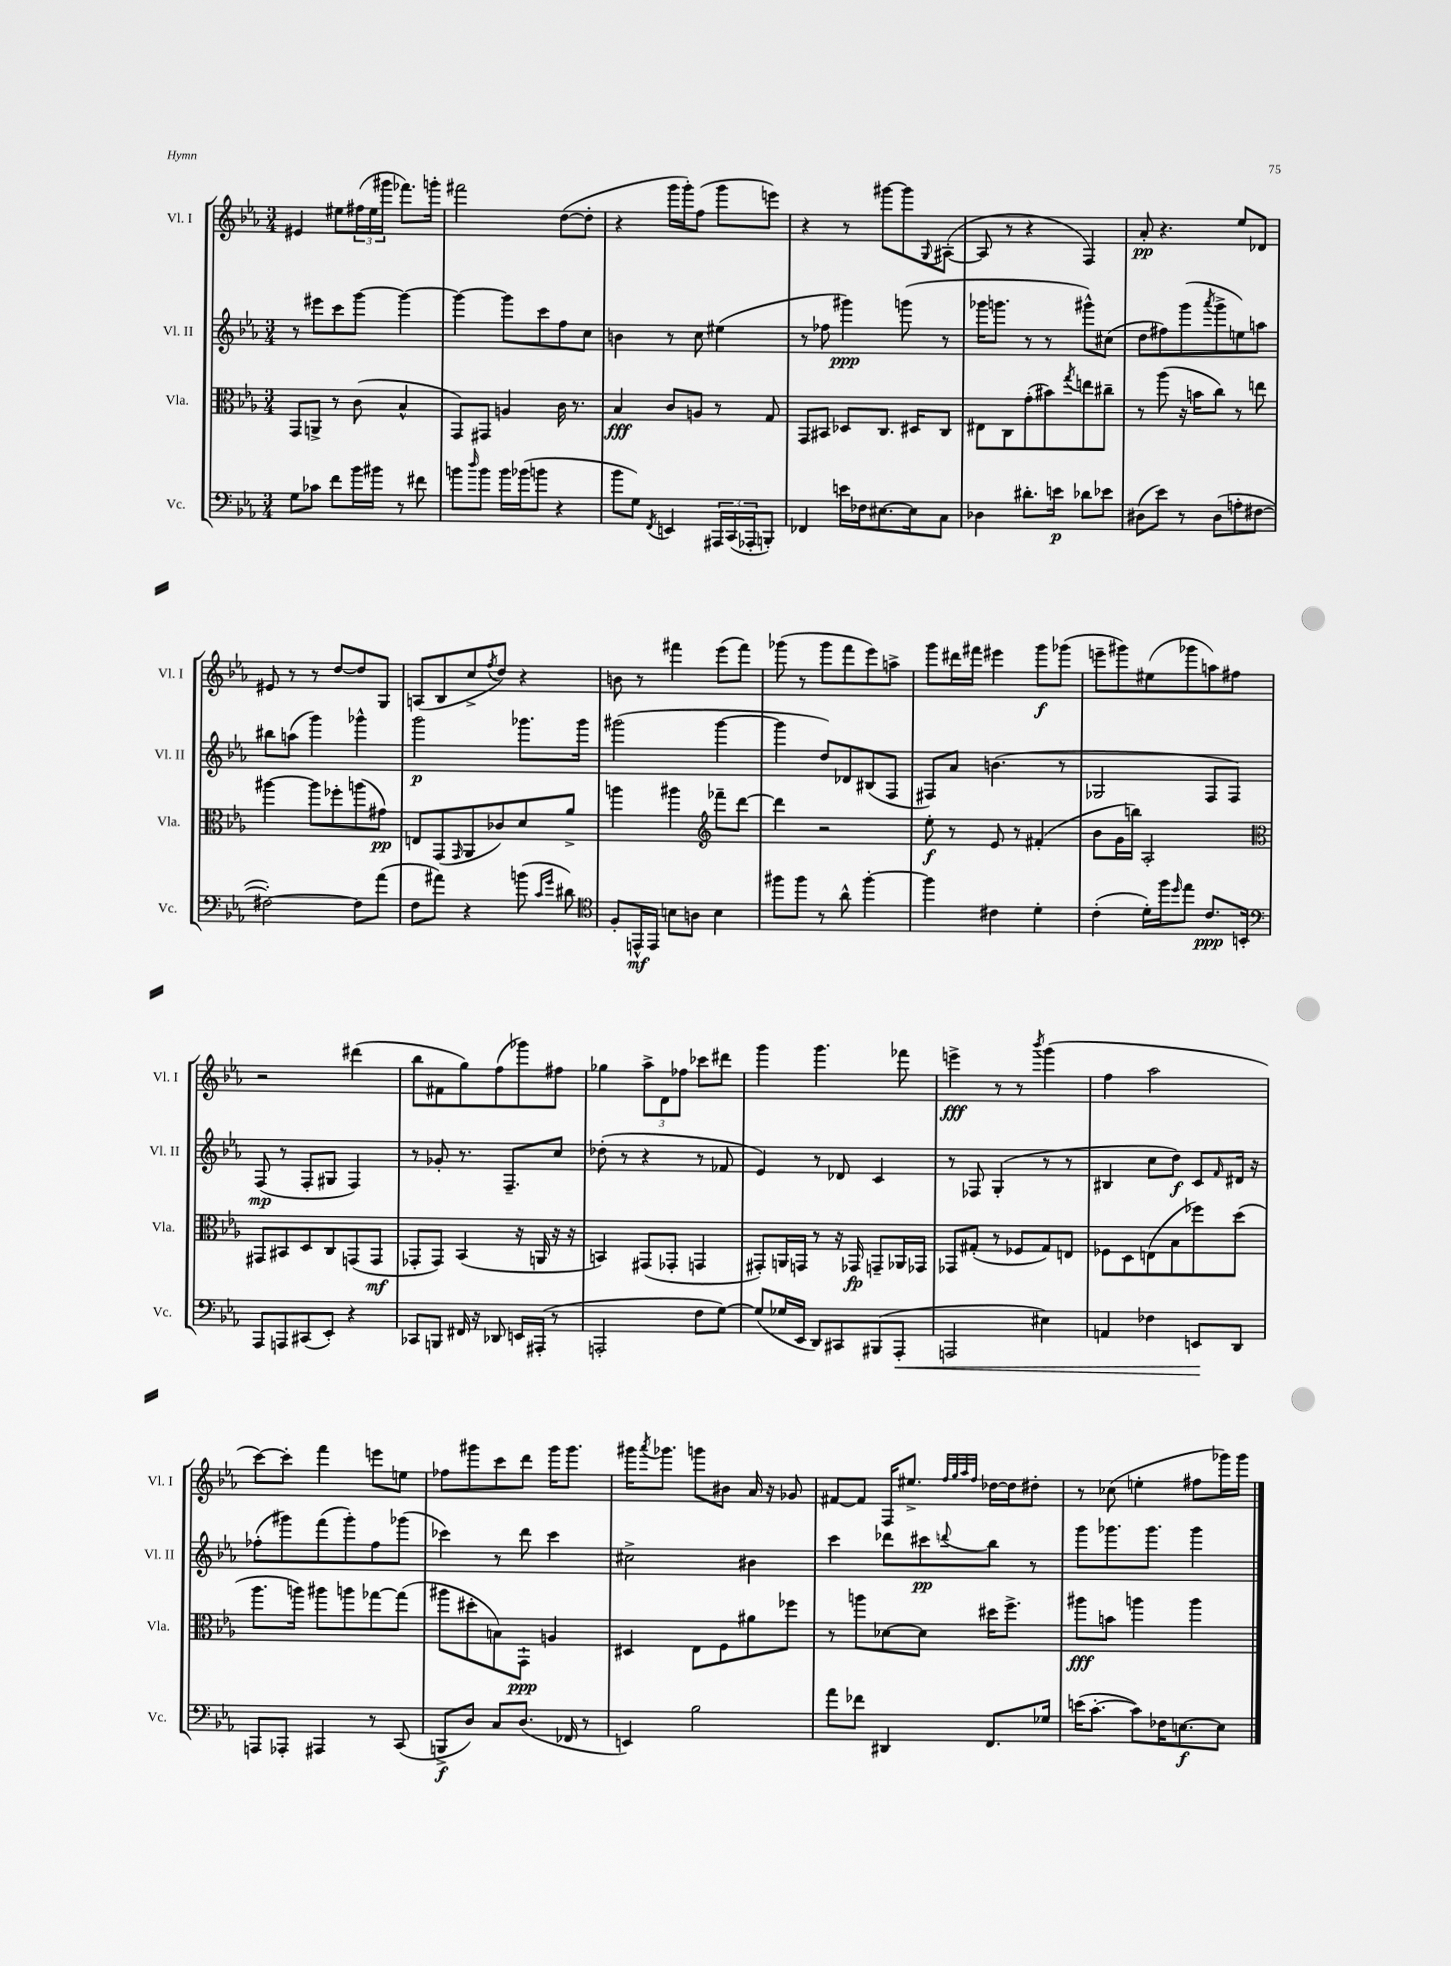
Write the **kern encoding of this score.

**kern	**dynam	**kern	**dynam	**kern	**dynam	**kern	**dynam
*part4	*part4	*part3	*part3	*part2	*part2	*part1	*part1
*staff4	*staff4	*staff3	*staff3	*staff2	*staff2	*staff1	*staff1
*I"Vc.	*	*I"Vla.	*	*I"Vl. II	*	*I"Vl. I	*
*I'Vc.	*	*I'Vla.	*	*I'Vl. II	*	*I'Vl. I	*
*clefF4	*	*clefC3	*	*clefG2	*	*clefG2	*
*k[b-e-a-]	*	*k[b-e-a-]	*	*k[b-e-a-]	*	*k[b-e-a-]	*
*M3/4	*	*M3/4	*	*M3/4	*	*M3/4	*
=105	=105	=105	=105	=105	=105	=105	=105
8G\L	.	8GG/L	.	8r	.	4e#X/	.
8c-X\J	.	8AAn^/J	.	8eee#X\L	.	.	.
8f\L	.	8r	.	8ccc\	.	8ee#X\L	.
16b-\L	.	(8c\	.	[8ggg\J	.	(24ff#X\L	.
.	.	.	.	.	.	24ee#\	.
16b#X\JJ	.	.	.	.	.	.	.
.	.	.	.	.	.	24ggg#X\JJ	.
8r	.	4B-^^/	.	4ggg\_	.	8.fff-X\L)	.
8f#X\	.	.	.	.	.	.	.
.	.	.	.	.	.	16gggn'\Jk	.
=106	=106	=106	=106	=106	=106	=106	=106
8bn\L	.	8GG/L)	.	4ggg\_	.	2fff#X\	.
16qqdd/	.	.	.	.	.	.	.
8b\J	.	8GG#X/J	.	.	.	.	.
16b\LL	.	4An/	.	8ggg\L]	.	.	.
(16b-X\J	.	.	.	.	.	.	.
8bn\J	.	.	.	8ccc\	.	.	.
4r	.	16c\	.	8ff\	.	([8dd\L	.
.	.	8.r	.	.	.	.	.
.	.	.	.	8cc\J	.	8dd'\J]	.
=107	=107	=107	=107	=107	=107	=107	=107
8b-\L	.	4B-/	fff	4bn\	.	4r	.
8G\J)	.	.	.	.	.	.	.
8qFF/	.	.	.	.	.	.	.
4EEn/	.	8c/L	.	8r	.	16ggg\LL	.
.	.	.	.	.	.	16ggg'\J)	.
.	.	8An/J	.	8cc\	.	(8ff\J	.
24AAA#X/LL	.	8r	.	(4ee#X\	.	8ggg\L	.
(24CC/	.	.	.	.	.	.	.
24AAA-X'/J	.	.	.	.	.	.	.
8BBBn'/J)	.	8G/	.	.	.	8eeen\J)	.
=108	=108	=108	=108	=108	=108	=108	=108
4FF-X/	.	8GG/L	.	8r	.	4r	.
.	.	8BB#X/J	.	8ff-X\	.	.	.
16en\LL	.	8D-X/L	.	4ggg#X\)	ppp	8r	.
16F-X\J	.	.	.	.	.	.	.
[8.E#X\	.	8.C/J	.	.	.	[8ggg#X\L	.
.	.	.	.	(8gggn\	.	8ggg#\]	.
16E#\k]	.	16D#X/KL	.	.	.	.	.
.	.	.	.	.	.	8qqG/	.
8C\J	.	8C/J	.	8r	.	([8A#X'\J	.
=109	=109	=109	=109	=109	=109	=109	=109
4D-X\	.	8E#X\L	.	16ggg-X\KL	.	8A#/]	.
.	.	.	.	8.gggn\J	.	.	.
.	.	8C\	.	.	.	8r	.
8.d#X'\L	.	(8g'\	.	8r	.	4r	.
.	.	8b#X\)	.	8r	.	.	.
16en\Jk	p	.	.	.	.	.	.
.	.	8qgg/	.	.	.	.	.
8d-X\L	.	8een\	.	8ggg#X^^\L)	.	4F/)	.
8e-X\J	.	8cc#X~\J	.	(8cc#X\J	.	.	.
=110	=110	=110	=110	=110	=110	=110	=110
(8D#X\L	.	8r	.	8dd\L	.	8a-'/	pp
8e-\J)	.	(8aa-\	.	8ff#X\)	.	4.r	.
8r	.	16r	.	(8ggg\	.	.	.
.	.	16bn\KL	.	.	.	.	.
.	.	.	.	8qaaa-/	.	.	.
(8D#\L	.	8cc\J)	.	8ggg^\	.	.	.
8An'\	.	8r	.	8een\)	.	8ee-/L	.
[8F#X\J	.	8een\	.	8aan\J	.	8d-X/J	.
!!LO:LB:g=z
=111	=111	=111	=111	=111	=111	=111	=111
2F#X'\_)	.	[4aa#X\	.	8bb#X\L	.	8e#X/	.
.	.	.	.	(8aan\J	.	8r	.
.	.	8aa#\L]	.	4ggg\)	.	8r	.
.	.	8ff-X'\	.	.	.	[8dd/L	.
8F#\L]	.	(8aan\	.	4ggg-X^^\	.	8dd/]	.
(8a-\J	.	8g#X\J)	pp	.	.	8G/J	.
=112	=112	=112	=112	=112	=112	=112	=112
8F\L	.	8En/L	.	2ggg\	p	(8An/L	.
8a#X\J)	.	(8GG/	.	.	.	8B-/	.
.	.	16qqGG/	.	.	.	.	.
4r	.	8AA-/	.	.	.	8cc^/	.
.	.	.	.	.	.	8qff/	.
.	.	8c-X/)	.	.	.	8dd/J)	.
(8bn\	.	8d/	.	8.ggg-X\L	.	4r	.
16qqc/LL	.	.	.	.	.	.	.
16qqg/JJ	.	.	.	.	.	.	.
8d#X\)	.	8a-^/J	.	.	.	.	.
.	.	.	.	16ggg-\Jk	.	.	.
=113	=113	=113	=113	=113	=113	=113	=113
*clefC4	*	*	*	*	*	*	*
8F'/L	.	4aan\	.	(2ggg#X\	.	8bn\	.
16EEn^^/L	mf	.	.	.	.	8r	.
16EE/JJ	.	.	.	.	.	.	.
8Bn\L	.	4aa#X\	.	.	.	4fff#X\	.
8An\J	.	.	.	.	.	.	.
*	*	*clefG2	*	*	*	*	*
4B\	.	8fff-X~\L	.	[4ggg#\	.	(8eee-\L	.
.	.	[8ddd\J	.	.	.	8fff#\J)	.
=114	=114	=114	=114	=114	=114	=114	=114
8ff#X\L	.	4ddd\]	.	4ggg#\]	.	(8ggg-X\	.
8ff#\J	.	.	.	.	.	8r	.
8r	.	2r	.	8dd/L)	.	8ggg-\L	.
8a-^^\	.	.	.	8d-X/	.	8fff\	.
[4ff#'\	.	.	.	(8B#X/	.	8eee-\)	.
.	.	.	.	8F/J	.	8aan^\J	.
=115	=115	=115	=115	=115	=115	=115	=115
4ff#\]	.	8ee-'\	f	8F#X/L)	.	8ggg\L	.
.	.	8r	.	8a-/J	.	16ddd#X\L	.
.	.	.	.	.	.	16fff#X\JJ	.
4c#X\	.	8e-/	.	(4.bn\	.	4eee#X\	.
.	.	8r	.	.	.	.	.
4d'\	.	(4f#X'/	.	.	.	8ggg\L	f
.	.	.	.	8r	.	(8ggg-X\J	.
=116	=116	=116	=116	=116	=116	=116	=116
(4c'\	.	8b-\L	.	2G-X/	.	8eeen~\L	.
.	.	16g\L	.	.	.	8ggg#X\)	.
.	.	16bbn\JJ)	.	.	.	.	.
16d'\LL)	.	2A-'/	.	.	.	(8ee#X\	.
16ff\J	.	.	.	.	.	.	.
16qqdd/	.	.	.	.	.	.	.
8ee-\J	.	.	.	.	.	8ggg-X\	.
8.c/L	ppp	.	.	8F/L	.	8aan\)	.
.	.	.	.	8F/J)	.	8ff#X\J	.
16BBn'/Jk	.	.	.	.	.	.	.
!!LO:LB:g=z
=117	=117	=117	=117	=117	=117	=117	=117
*clefF4	*	*clefC3	*	*	*	*	*
8AAA-/L	.	8GG#X/L	.	(8F/	mp	2r	.
8AAAn/	.	8BB#X/	.	8r	.	.	.
(8CC#X/	.	8D/	.	8F'/L	.	.	.
8EE-'/J)	.	8C/	.	8G#X/J	.	.	.
4r	.	(8GGn/	.	4F/)	.	(4ddd#X\	.
.	.	8GG/J	mf	.	.	.	.
=118	=118	=118	=118	=118	=118	=118	=118
8CC-X/L	.	8GG-X'/L	.	8r	.	8bb-\L	.
8BBBn/J	.	8GG-/J)	.	8g-X'/	.	8f#X\	.
16FF#X/	.	(4BB-/	.	8.r	.	8gg\)	.
16r	.	.	.	.	.	.	.
8DD-X/	.	.	.	.	.	(8ff\	.
.	.	.	.	8.F~/L	.	.	.
16EEn/LL	.	16r	.	.	.	8ggg-X\)	.
(16AAA#X'/JJ	.	16AAn/	.	.	.	.	.
8r	.	16r	.	8cc/J	.	8ff#X\J	.
.	.	16r	.	.	.	.	.
=119	=119	=119	=119	=119	=119	=119	=119
2AAAn'/	.	4BBn/)	.	(8dd-X'\	.	4gg-X\	.
.	.	.	.	8r	.	.	.
.	.	(8GG#X/L	.	4r	.	12aa-^\L	.
.	.	.	.	.	.	12d\	.
.	.	8GG-X'/J	.	.	.	.	.
.	.	.	.	.	.	12ff-X\J	.
8F\L	.	4GGn/	.	8r	.	8ccc-X\L	.
[8G\J)	.	.	.	8f-X/	.	8ddd#X\J	.
=120	=120	=120	=120	=120	=120	=120	=120
(8G/L]	.	8GG#X'/L)	.	4e-/)	.	4ggg\	.
16G-X/L	.	16AAn/L	.	.	.	.	.
16EE-/JJ	.	16GGn/JJ	.	.	.	.	.
8DD/L)	.	8r	.	8r	.	4.ggg\	.
8CC#X/	.	16r	.	8d-X/	.	.	.
.	.	16GG-X/	fp	.	.	.	.
(8BBB#X/	.	8GGn~/L	.	4c/	.	.	.
!	!LO:HP:b	!	!	!	!	!	!
8AAA-'/J	<	16AA-X/L	.	.	.	8fff-X\	.
.	.	16GG-X/JJ	.	.	.	.	.
=121	=121	=121	=121	=121	=121	=121	=121
2AAAn/	.	8GG-X/L	.	8r	.	4eeen^\	fff
.	.	(8G#X'/J	.	8F-X/	.	.	.
.	.	8r	.	(4G'/	.	8r	.
.	.	8F-X/L	.	.	.	8r	.
.	.	.	.	.	.	8qbbb-/	.
4E#X\)	.	8G#/)	.	8r	.	(4ggg\	.
.	.	8En/J	.	8r	.	.	.
=122	=122	=122	=122	=122	=122	=122	=122
4AAn/	.	8F-X\L	.	4B#X/	.	4ff\	.
.	.	8D\	.	.	.	.	.
4F-X\	.	(8En\	.	8cc\L	.	2aa-\	.
.	.	8B-\	.	8dd\J)	f	.	.
8EEn/L	.	8ff-X\)	.	8c/L	.	.	.
.	.	.	.	16qqf/	.	.	.
8DD/J	[	(8dd\J	.	16d#X/Jk	.	.	.
.	.	.	.	16r	.	.	.
!!LO:LB:g=z
=123	=123	=123	=123	=123	=123	=123	=123
8AAAn/L	.	8.aa-\L	.	(8ff-X'\L	.	[8ccc\L)	.
8AAA-X'/J	.	.	.	8ggg#X\)	.	8ccc'\J]	.
.	.	16aan\Jk)	.	.	.	.	.
4AAA#X/	.	8aa#X\L	.	(8fff\	.	4fff\	.
.	.	8aan\	.	8ggg#'\)	.	.	.
8r	.	[8gg-X\	.	8ff-\	.	8eeen\L	.
(8CC/	.	(8gg-\J]	.	(8ggg-X\J	.	8een\J	.
=124	=124	=124	=124	=124	=124	=124	=124
8BBBn^/L	f	8aa#X\L	.	4ccc-X\)	.	8ff-X\L	.
8D/J)	.	8dd#X'\	.	.	.	8ggg#X\	.
8C/L	.	8Bn\)	.	8r	.	8ccc\	.
(8.D/J	.	8GG`\J	ppp	8ddd\	.	8ddd\J	.
.	.	4An/	.	4ccc-\	.	16ggg#\KL	.
16FF-X/	.	.	.	.	.	8.ggg#\J	.
8r	.	.	.	.	.	.	.
=125	=125	=125	=125	=125	=125	=125	=125
4EEn/)	.	4D#X/	.	2cc#X^\	.	16ggg#X\KL	.
.	.	.	.	.	.	8qaaa-/	.
.	.	.	.	.	.	8.ggg-X\J	.
2B-\	.	8E-\L	.	.	.	8gggn\L	.
.	.	8F\	.	.	.	8b#X\J	.
.	.	8a#X\	.	4b#X\	.	16a-/	.
.	.	.	.	.	.	16r	.
.	.	8ff-X\J	.	.	.	8g-X/	.
=126	=126	=126	=126	=126	=126	=126	=126
8a-\L	.	8r	.	4ccc\	.	[8f#X/L	.
8f-X\J	.	8aan\L	.	.	.	8f#/J]	.
4DD#X/	.	[8d-X\	.	8ddd-X\L	.	16F/KL	.
.	.	.	.	.	.	8.ee#X^/J	.
.	.	8d-\J]	.	8ccc#X\	pp	.	.
.	.	.	.	.	.	32qqff/LLL	.
.	.	.	.	.	.	32qqgg/	.
.	.	.	.	.	.	32qqaa-/	.
.	.	.	.	8qqdddn/	.	32qqff/JJJ	.
8.FF/L	.	16dd#X\KL	.	8bb-\J	.	[16dd-X\LL	.
.	.	8.ff^\J	.	.	.	16dd-\J]	.
.	.	.	.	8r	.	8dd#X'\J	.
16G-X/Jk	.	.	.	.	.	.	.
=127	=127	=127	=127	=127	=127	=127	=127
(16en\KL	.	8aa#X\L	fff	8ggg\L	.	8r	.
[8.c'\J	.	.	.	.	.	.	.
.	.	8bn\J	.	8.ggg-X\	.	(8cc-X\	.
8c\L])	.	4aan\	.	.	.	4een'\	.
.	.	.	.	8.ggg-\J	.	.	.
16F-X\K	.	.	.	.	.	.	.
[8.En\	f	.	.	.	.	.	.
.	.	4aa\	.	4ggg-\	.	8ff#X\L	.
8E\J]	.	.	.	.	.	16ggg-X\L)	.
.	.	.	.	.	.	16ggg-\JJ	.
==	==	==	==	==	==	==	==
*-	*-	*-	*-	*-	*-	*-	*-
